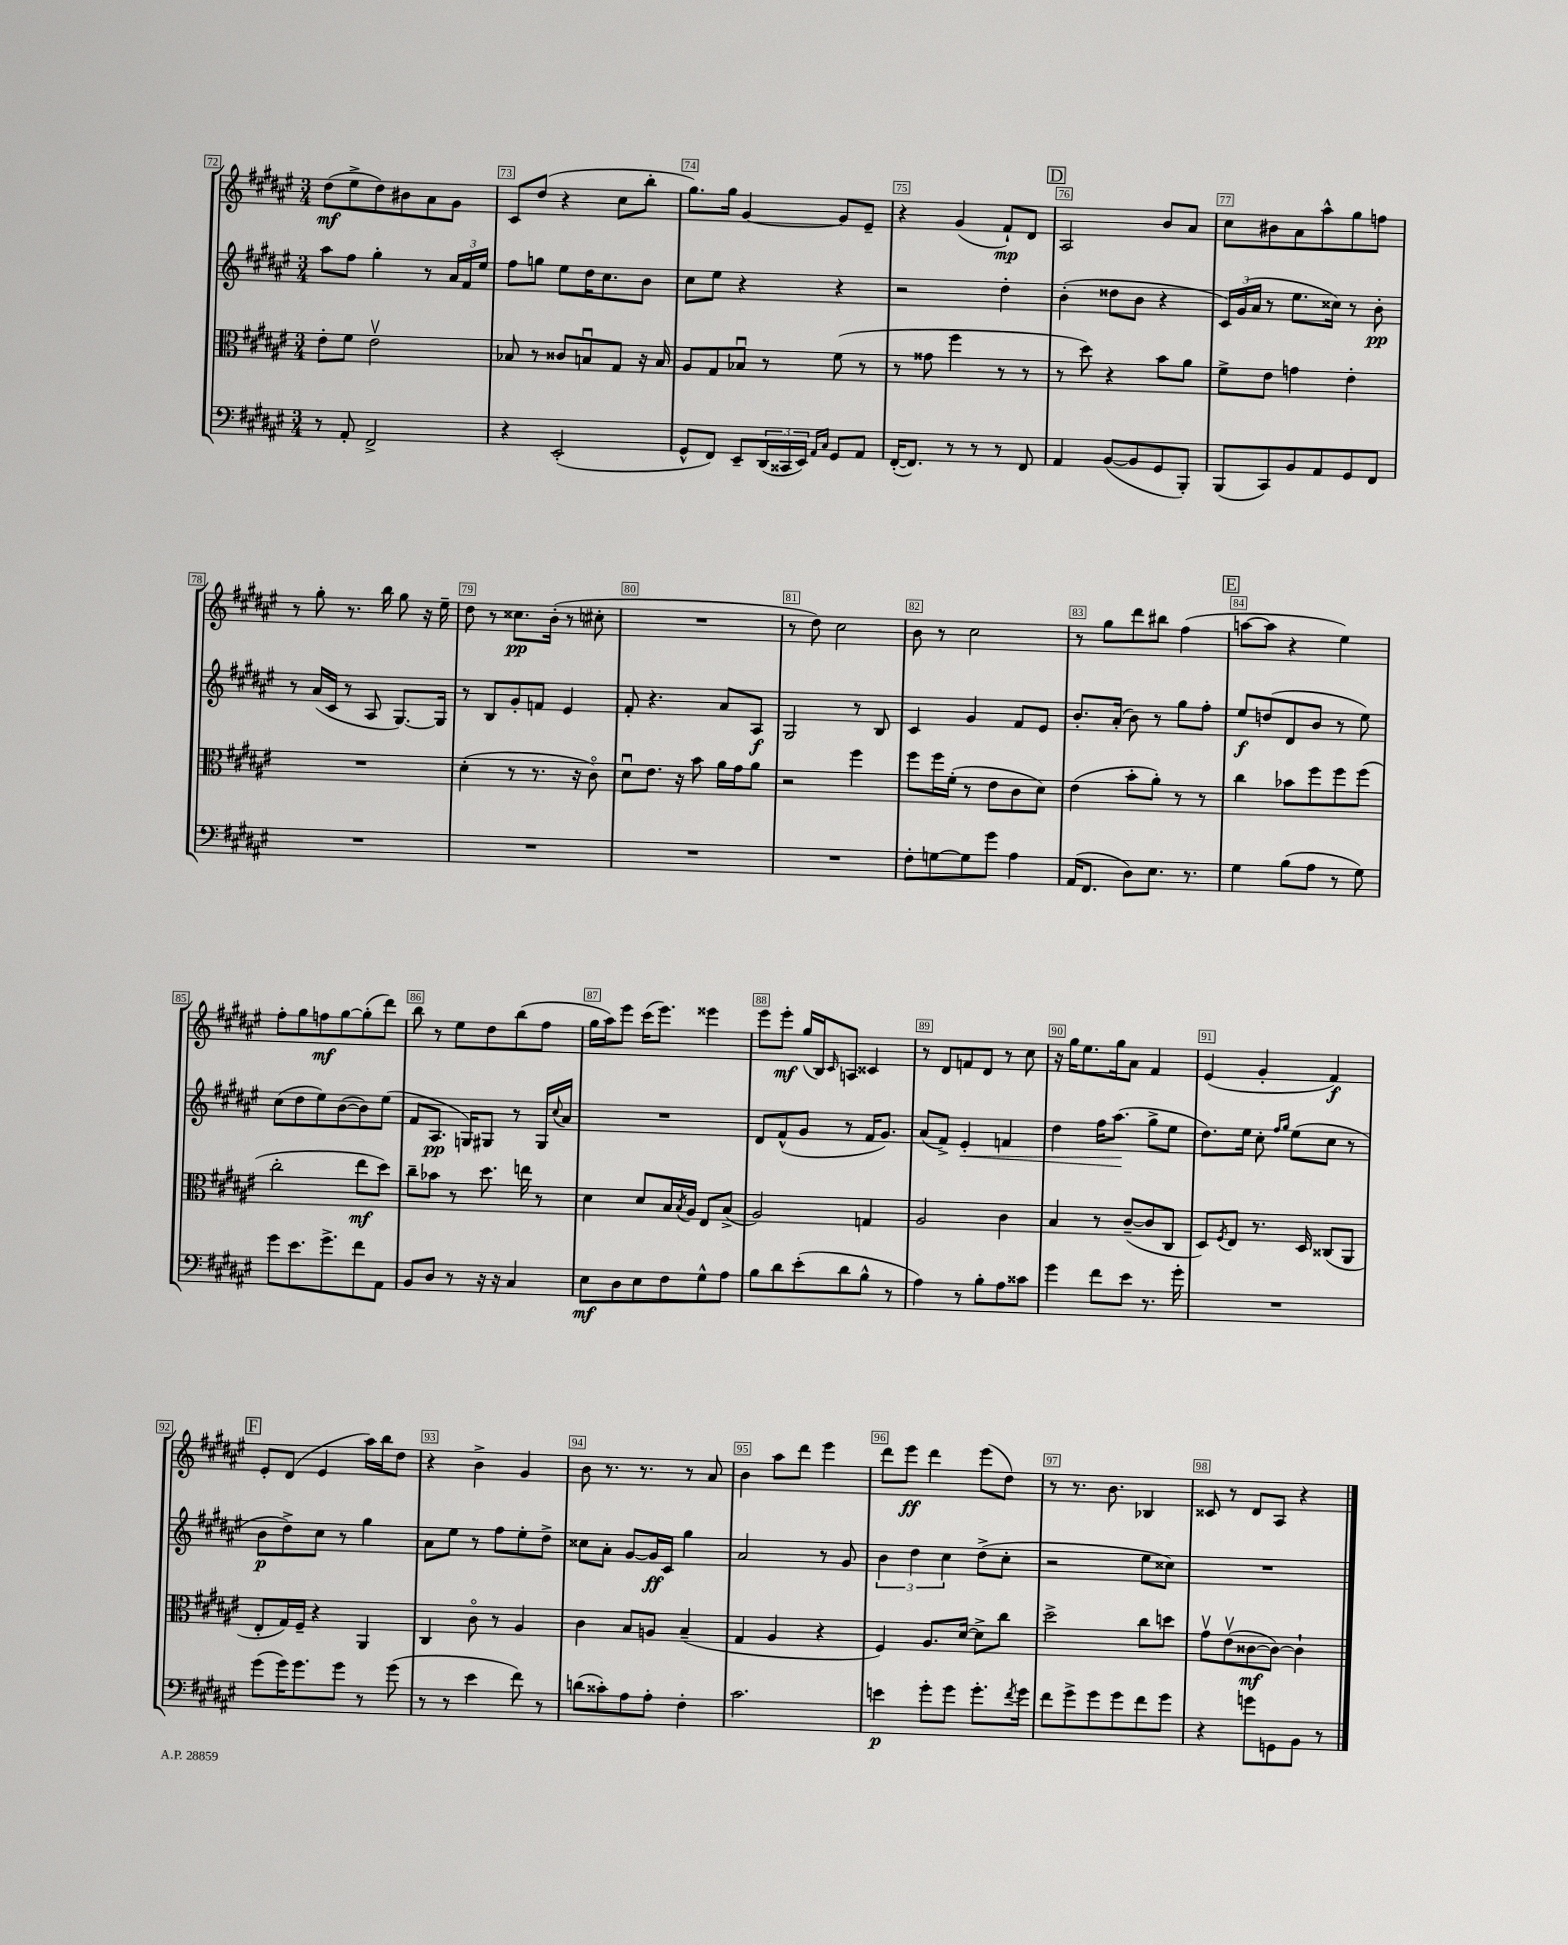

**kern	**kern	**kern	**kern
*staff4	*staff3	*staff2	*staff1
*clefF4	*clefC3	*clefG2	*clefG2
*k[f#c#g#d#a#e#]	*k[f#c#g#d#a#e#]	*k[f#c#g#d#a#e#]	*k[f#c#g#d#a#e#]
*M3/4	*M3/4	*M3/4	*M3/4
8r	8e#'\L	8aa#\L	(8dd#\L
8AA#'/	8f#\J	8ff#\J	8ee#^\
2FF#^/	2e#v\	4gg#'\	8dd#\)
.	.	.	8b#\
.	.	8r	8a#\
.	.	24a#/LL	8g#\J
.	.	24f#/	.
.	.	24ee#/JJ	.
=	=	=	=
4r	8B-/	8ff#\L	8c#/L
.	8r	8gg\J	(8dd#/J
(2EE#'/	8c##/L	8ee#\L	4r
.	8Bu/	16dd#\K	.
.	.	8.cc#\	.
.	8G#/J	.	8cc#\L
.	16r	8b\J	8bb'\J
.	16B/	.	.
=	=	=	=
8GG#^^/L	8A#/L	8cc#\L	8.gg#\L)
8FF#/J)	8G#/	8ee#\J	.
.	.	.	16gg#\Jk
8EE#~/L	8B-u/J	4r	[4g#/
(24DD#/L	8r	.	.
24CC##/	.	.	.
24EE#/JJ)	.	.	.
16qqAA#/LL	.	.	.
16qqC#/JJ	.	.	.
8GG#/L	(8f#\	4r	8g#/]L
8AA#/J	8r	.	8e#~/J
=	=	=	=
([16FF#'/LK	8r	2r	4r
8.FF#/]J)	.	.	.
.	8g##\	.	.
8r	4ff#\	.	(4g#/
8r	.	.	.
8r	8r	4dd#'\	8f#`/L)
8FF#/	8r	.	8d#/J
=	=	=	=
4AA#/	8r	(4b'\	2A#/
.	8dd#\)	.	.
([8BB/L	4r	8dd##\L	.
8BB/]	.	8b\J	.
8GG#/	8b\L	4r	8b/L
8BBB'/J)	8a#\J	.	8a#/J
=	=	=	=
(8BBB/L	8f#^\L	24c#/LL)	8cc#\L
.	.	(24g#/	.
.	.	24a#/JJ	.
8CC#/)	8e#\J	8r	8b#\
8BB/	4g\	8.ee#\L	8a#\
8AA#/	.	.	8aa#^^\
.	.	16cc##\Jk)	.
8GG#/	4e#'\	8r	8gg#\
8FF#/J	.	8b'\	8ff\J
=	=	=	=
2.r	2.r	8r	8r
.	.	(16a#/LL	8gg#'\
.	.	16c#/JJ	.
.	.	8r	8.r
.	.	8A#/	.
.	.	.	16bb\
.	.	[8.G#/L)	8gg#\
.	.	.	16r
.	.	16G#/]Jk	16ee#~\
=	=	=	=
2.r	(4d#'\	8r	8dd#\
.	.	8B/L	8r
.	8r	8g#'/	8.cc##\L
.	8.r	8f/J	.
.	.	.	(16b'\Jk
.	.	4e#/	8r
.	16r	.	.
.	8c#o\)	.	8cc#'\
=	=	=	=
2.r	8d#u\L	8f#'/	2.r
.	8.e#\J	4.r	.
.	16r	.	.
.	8b\	.	.
.	16a#\LL	8a#/L	.
.	16g#\J	.	.
.	8a#\J	8A#/J	.
=	=	=	=
2.r	2r	2G#/	8r
.	.	.	8dd#\)
.	.	.	2cc#\
.	4ff#\	8r	.
.	.	8B/	.
=	=	=	=
8F#'\L	8ff#\L	4c#/	8b\
[8G\	16ff#\L	.	8r
.	(16f#'\JJ	.	.
8G\]	8r	4g#/	2cc#\
8g#\J	8e#\L	.	.
4A#\	8c#\	8f#/L	.
.	8d#\J)	8e#/J	.
=	=	=	=
(16AA#/LK	(4e#\	8.b'/L	8r
8.FF#/J	.	.	.
.	.	.	8gg#\L
.	.	(16a#'/Jk	.
8D#\L)	8b'\L	8b\)	8ddd#\
8.E#\J	8a#'\J)	8r	8bb#\J
.	8r	8gg#\L	(4ff#\
8.r	.	.	.
.	8r	8ff#'\J	.
=	=	=	=
4G#\	4cc#\	8ee#/L	[8aa\L
.	.	(8dd/	8aa\]J
(8B\L	8b-\L	8d#/	4r
8A#\J	8ff#\	8b/J	.
8r	8ff#\	8r	4ee#\)
8G#\)	(8ff#\J	8ee#\)	.
=	=	=	=
8g#\L	2cc#'\	(8cc#\L	8ff#'\L
8.e#\	.	8dd#\	8gg#\
.	.	8ee#\)	8ff\
8.g#^\	.	.	.
.	.	([8b\	[8gg#\
8f#\	8ee#\L	8b\])	(8gg#'\]
8AA#\J	8dd#\J)	(8ee#\J	8ddd#\J)
=	=	=	=
8BB/L	8cc#~\L	8f#/L	8bb\
8D#/J	8b-\J	8.A#/J	8r
8r	8r	.	8ee#\L
.	.	16G/LK)	.
16r	8.dd#\	8G#/J	8dd#\
16r	.	.	.
4C#/	.	8r	(8bb\
.	16ee\	.	.
.	8r	16G#/LL	8ff#\J
.	.	8qqcc#/	.
.	.	16a#/JJ	.
=	=	=	=
8E#\L	4d#\	2.r	16gg#\LL
.	.	.	16aa#\J)
8D#\	.	.	8eee#\J
8E#\	8d#/L	.	(16ccc#\LK
.	.	.	8.eee#\J)
8F#\	16B/L	.	.
.	8qB/	.	.
.	16A#/JJ	.	.
8G#^^\	8E#/L	.	4eee##\
8A#\J	(8B^/J	.	.
=	=	=	=
8B\L	2A#/)	8d#/L	8eee#\L
8d#\	.	(8f#^^/	8eee#'\J
(8e#'\	.	8g#/J	(16gg#/LL
.	.	.	16B/J)
.	.	.	16qqc#/
8d#\	.	8r	8A/J
8B^^\J	4G/	16f#/LK	4c##/
.	.	8.g#/J)	.
8r	.	.	.
=	=	=	=
4A#\)	2A#/	(8a#/L	8r
.	.	8f#^/J)	8d#/L
8r	.	4e#'/	8f/
8B'\L	.	.	8d#/J
8A#\	4c#\	4f/	8r
8c##\J	.	.	8cc#\
=	=	=	=
4g#\	4B/	4dd#\	16r
.	.	.	16gg#\LK
.	.	.	8.ee#\
8f#\L	8r	16ff#\LK	.
.	.	(8.aa#\J	16gg#\k
8e#\J	([8c#~/L	.	8a#\J
8.r	8c#/]	8gg#^\L	4f#/
.	8C#/J	8ee#\J	.
16g#'\	.	.	.
=	=	=	=
2.r	8D#/L)	8.dd#\L)	(4e#/
.	8qF#/	.	.
.	8E#/J	.	.
.	.	16ee#\Jk	.
.	8.r	8cc#'\	4g#'/
.	.	16qqff#/LL	.
.	.	16qqgg#/JJ	.
.	.	(8ee#\L	.
.	16D#/	.	.
.	(8C##/L	8cc#\J	4f#/)
.	8AA#/J	8r	.
=	=	=	=
(8g#\L	8E#'/L	8b\L	8e#'/L
16g#\K)	16G#/L)	8dd#^\)	(8d#/J
8.g#\	16F#~/JJ	.	.
.	4r	8cc#\J	4e#/
8g#\J	.	8r	.
8r	4AA#/	4gg#\	16aa#\LL)
.	.	.	16bb\J
(8g#\	.	.	8dd#\J
=	=	=	=
8r	4C#/	8a#\L	4r
8r	.	8ee#\J	.
4e#\	8c#o\	8r	4b^\
.	8r	8ff#\L	.
8f#\)	4A#/	8ee#'\	4g#/
8r	.	8dd#^\J	.
=	=	=	=
(8d\L	4c#\	8cc##\L	8b\
8c##'\)	.	8a#'\J	8.r
8A#\	8B/L	[8g#/L	.
.	.	.	8.r
8A#'\J	8A/J	16g#/]L	.
.	.	16c#/JJ	.
4F#'\	(4B~/	4gg#\	8r
.	.	.	8a#/
=	=	=	=
2.c#\	4G#/	2a#/	4b\
.	4A#/	.	8aa#\L
.	.	.	8ddd#\J
.	4r	8r	4eee#\
.	.	8g#/	.
=	=	=	=
4e\	4F#/)	6b\	8ddd#\L
.	.	.	8eee#\J
.	.	6dd#\	.
8g#'\L	8.A#/L	.	4ddd#\
.	.	6cc#\	.
8g#\J	.	.	.
.	[16d#/Jk	.	.
8.g#'\L	8d#^\]L	(8dd#^\L	(8eee#\L
.	8cc#\J	8cc#'\J	8dd#\J)
8qf#/	.	.	.
16g#\Jk	.	.	.
=	=	=	=
8f#\L	2dd#^\	2r	8r
8g#^\	.	.	8.r
8g#\	.	.	.
.	.	.	8.b\
8g#\	.	.	.
8f#\	8cc#\L	8ee#\L	4B-/
8g#\J	8dd\J	8cc##\J)	.
=	=	=	=
4r	8g#v\L	2.r	8c##/
.	(8e#v\	.	8r
8g\L	[8c##\	.	8d#/L
8GG\	8c##\_J)	.	8A#/J
8BB\J	4c##`\]	.	4r
8r	.	.	.
==	==	==	==
*-	*-	*-	*-
